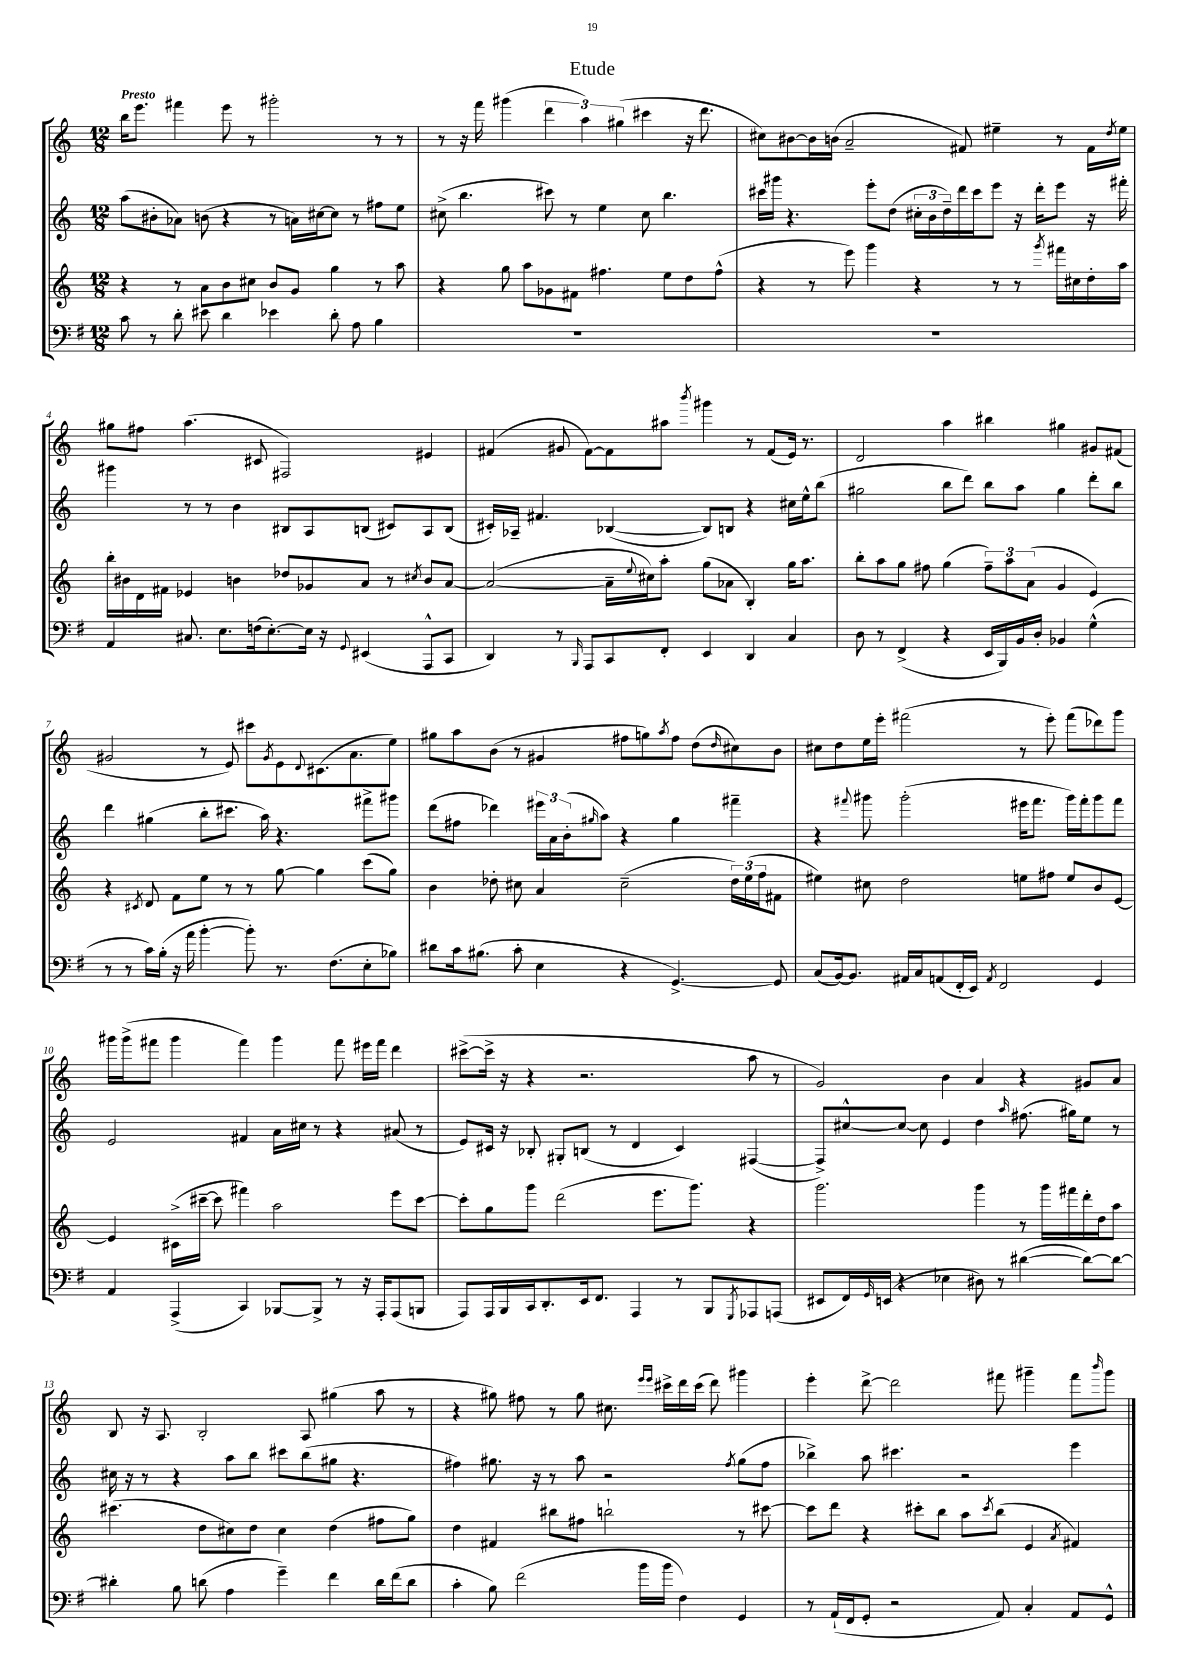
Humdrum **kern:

**kern	**kern	**kern	**kern
*staff4	*staff3	*staff2	*staff1
*clefF4	*clefG2	*clefG2	*clefG2
*k[f#]	*k[]	*k[]	*k[]
*M12/8	*M12/8	*M12/8	*M12/8
8c	4r	(8aa	16bb
.	.	.	8.eee
8r	.	8b#'	.
8d'	8r	8a-)	4fff#
8e#	8a	(8b	.
4d	8b	4r	8eee
.	8cc#	.	8r
4e-	8b	8r	2ggg#'
.	8g	16a)	.
.	.	[16cc#	.
8d'	4gg	8cc#]	.
8A	.	8r	.
4B	8r	8ff#	8r
.	8aa	8ee	8r
=	=	=	=
1.r	4r	(8cc#^	8r
.	.	4.bb	16r
.	.	.	16fff
.	8gg	.	(4ggg#
.	8aa	.	.
.	8g-	8ccc#)	6ddd
.	8f#	8r	.
.	.	.	6aa)
.	4.ff#	4ee	.
.	.	.	(6gg#
.	.	8cc#	4ccc#
.	8ee	4.bb	.
.	8dd	.	16r
.	.	.	8.ddd
.	(8ff#^^	.	.
=	=	=	=
1.r	4r	16ccc#	8cc#)
.	.	16ggg#	.
.	.	4.r	[8b#
.	8r	.	16b#]
.	.	.	(16b
.	8eee)	.	2a~
.	4ggg	8eee'	.
.	.	(8dd	.
.	4r	24cc#'	.
.	.	24b	.
.	.	24dd~)	.
.	.	16ddd	8f#)
.	.	16ccc#	.
.	8r	8eee	4ee#~
.	8r	16r	.
.	.	16ddd'	.
.	8qggg	.	.
.	16fff#	8eee	8r
.	16cc#	.	.
.	16dd'	16r	16f#
.	.	.	8qdd
.	16aa	16fff#'	16ee#
=	=	=	=
4AA	16bb'	4ggg#	8gg#
.	16b#	.	.
.	16d	.	8ff#
.	16f#	.	.
8.C#	4e-	8r	(4.aa
.	.	8r	.
8.E	.	.	.
.	4b	4b	.
(16F	.	.	8c#
[8.E')	.	.	.
.	8dd-	8B#	2F#)
16E]	8g-	8A	.
16r	.	.	.
8qqGG	.	.	.
(4EE#	8a	(8B	.
.	8r	8c#)	.
.	8qcc#	.	.
8AAA^^	8b	8A	4e#
8CC	[8a	(8B	.
=	=	=	=
4DD)	(2a_	16c#')	(4f#
.	.	16A-~	.
.	.	4.f#	.
8r	.	.	8g#
16qqBBB	.	.	.
8AAA	.	.	[8f#)
8CC	16a~]	([4B-	8f#]
.	8qqee	.	.
.	16cc#)	.	.
8FF#'	8aa'	.	8aa#
.	.	.	8qbbb
4EE	(8gg	8B-])	4ggg#
.	8a-	8B	.
4DD	4B')	4r	8r
.	.	.	(8f#
4C	16gg	16cc#	16e)
.	8.aa	16ee^^	8.r
.	.	(8bb	.
=	=	=	=
8D	8bb'	2gg#	2d
8r	8aa	.	.
(4FF#^	8gg	.	.
.	8ff#	.	.
4r	(4gg	8bb	4aa
.	.	8ddd)	.
16EE	12ff#~)	8bb	4bb#
16BBB)	.	.	.
.	12aa	.	.
16BB	.	8aa	.
.	(12a	.	.
16D'	.	.	.
4BB-	4g	4gg#	4gg#
(4G^^	4e)	8ddd'	8g#
.	.	8bb	(8f#
=	=	=	=
8r	4r	4ddd	2g#
8r	.	.	.
.	8qc#	.	.
16c)	8d	(4gg#	.
(16B'	.	.	.
16r	8f	.	.
16a	.	.	.
[4b'	8ee	8bb'	8r
.	8r	8.ccc#	8e)
8b'])	8r	.	8ccc#
.	.	16aa)	.
.	.	.	8qg#
8.r	[8gg	4.r	8e
.	.	.	8qqd
.	4gg]	.	(8.c#
(8.F#	.	.	.
.	.	.	8.a
8E'	(8ccc	8fff#^	.
8B-)	8gg)	8ggg#	8ee)
=	=	=	=
8d#	4b	(8ddd	8gg#
16c	.	8ff#	8aa
(8.B#	.	.	.
.	8dd-'	4ddd-)	(8b
8c'	8cc#	.	8r
4E	4a	24eee#	4g#
.	.	24a	.
.	.	(24b'	.
.	.	16qqgg#	.
.	.	8aa)	.
4r	(2cc#~	4r	8ff#
.	.	.	8gg)
.	.	.	8qaa
[4.GG^)	.	4gg#	8ff#
.	.	.	(8dd
.	.	.	16qqdd
.	24dd-)	4fff#~	8cc#)
.	(24ee	.	.
.	24ff	.	.
8GG]	8f#	.	8b
=	=	=	=
(8C	4ee#)	4r	8cc#
[16BB)	.	.	8dd
8.BB]	.	.	.
.	.	8qqfff#	.
.	8cc#	8ggg#	16ee
.	.	.	16eee'
16AA#	2dd	(2ggg#'	(2fff#
16C	.	.	.
(8AA	.	.	.
16FF#'	.	.	.
16EE)	.	.	.
8qAA	.	.	.
2FF#	.	.	.
.	8ee	16eee#	8r
.	.	8.fff#	.
.	8ff#	.	8eee')
.	8ee	16ggg#)	(8fff#
.	.	16fff#'	.
4GG	8b	8ggg#	8ddd-)
.	[8e	8fff#	8ggg
=	=	=	=
4AA	4e]	2e	16ggg#
.	.	.	(16ggg#^
.	.	.	8fff#
(4AAA^	(16c#^	.	4ggg#
.	[16ccc#~	.	.
.	8ccc#]	.	.
4CC)	4fff#)	4f#	4fff#)
[8BBB-	2aa	16a	4ggg#
.	.	16cc#	.
8BBB-^]	.	8r	.
8r	.	4r	8fff#
16r	.	.	16eee#
16AAA'	.	.	16fff#
(8AAA	8eee	(8a#	4ddd
8BBB	[8ccc#	8r	.
=	=	=	=
8AAA)	8ccc#']	8e)	([8ccc#^
16AAA	8gg	16c#	16ccc#^]
16BBB	.	16r	16r
16CC	8ggg	8B-'	4r
8.DD'	.	.	.
.	(2ddd	8G#'	.
16EE	.	(8B	2.r
8.FF#	.	.	.
.	.	8r	.
4AAA	.	4d	.
.	8.eee	.	.
8r	.	4c#)	.
.	8.ggg)	.	.
8BBB	.	.	.
8qGGG	.	.	.
8AAA-	4r	([4F#	8aa
(8AAA	.	.	8r
=	=	=	=
8EE#	2.ggg	8F#^])	2g)
16FF#)	.	[8cc#^^	.
16qqGG	.	.	.
(16EE	.	.	.
4r	.	8cc#_	.
.	.	8cc#]	.
4E-	.	4e	4b
8D#)	4ggg	4dd	4a
8r	.	.	.
.	.	16qqaa	.
([4d#	8r	(8.ff#	4r
.	16ggg	.	.
.	16fff#	16gg#)	.
8d#_)	16ddd'	8ee	8g#
.	16dd	.	.
8d#_	8aa	8r	8a
=	=	=	=
4d#']	(4.ccc#	16cc#	8B
.	.	16r	.
.	.	8r	16r
.	.	.	8.A
8B	.	4r	.
(8d	8dd	.	2B'
4A	8cc#)	8aa	.
.	8dd	8bb	.
4g~)	4cc#	8ccc#	.
.	.	(8bb	8A
4f#	(4dd	8gg#	(4gg#
.	.	4.r	.
16d	8ff#	.	8aa
(16f#	.	.	.
8d	8gg)	.	8r
=	=	=	=
4c'	4dd	4ff#)	4r
8B)	4f#	8.gg#	8gg#)
(2f#	.	.	8ff#
.	.	16r	.
.	8bb#	8r	8r
.	8ff#	8aa	8gg#
.	2bb`	2r	8.cc#
16b	.	.	.
.	.	.	16qqeee
.	.	.	16qqeee
16b	.	.	16ccc#^
4F#)	.	.	16ddd
.	.	.	(16ccc#
.	.	.	8ddd)
.	.	8qff#	.
4GG	8r	(8gg#	4ggg#
.	[8ccc#	8ff#	.
=	=	=	=
8r	8ccc#]	4bb-^)	4eee'
(16AA`	8ddd	.	.
16FF#	.	.	.
8GG'	4r	8aa	[8ddd^
2r	.	4.ccc#	2ddd]
.	8ccc#'	.	.
.	8bb	.	.
.	8aa	2r	.
.	8qccc#	.	.
8AA)	(8bb	.	8fff#
4C'	4e	.	4ggg#~
.	8qa	.	.
8AA	4f#)	4eee	8fff#
.	.	.	16qqbbb
8GG^^	.	.	8ggg#
==	==	==	==
*-	*-	*-	*-
